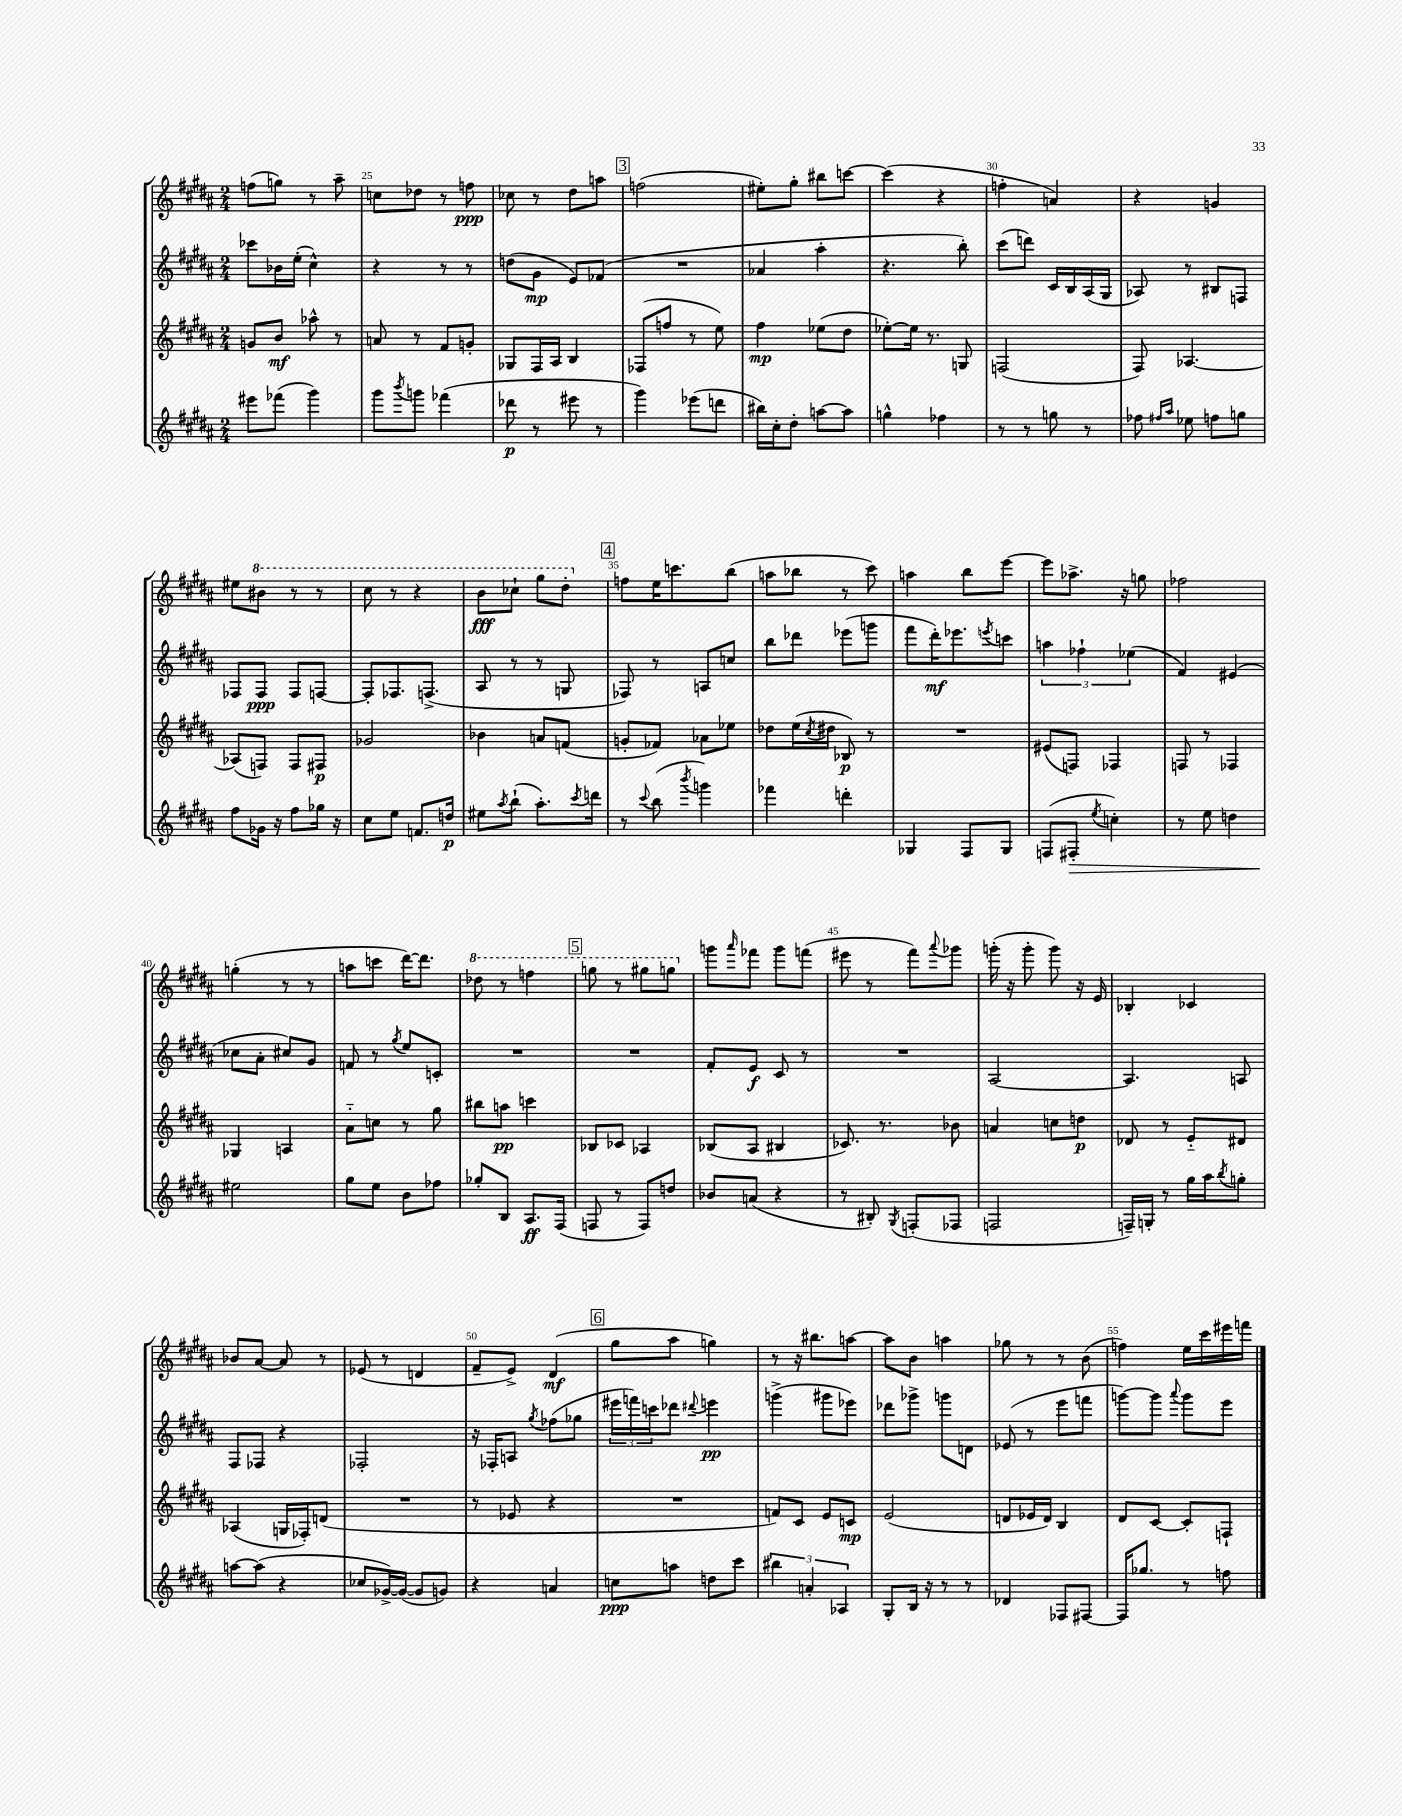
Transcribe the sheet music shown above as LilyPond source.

<<
\new StaffGroup <<
\new Staff = "s0" {
    \clef treble \key b \major \numericTimeSignature \time 2/4
    f''8( g''8) r8 ais''8-- |
    c''8 des''8 r8 f''8\ppp |
    ces''8 r8 dis''8 a''8 |
    \mark \markup { \box "3" } f''2( |
    eis''8-.) gis''8-. bis''8 c'''8~ |
    c'''4( r4 |
    f''4-. a'4) |
    r4 g'4 |
    eis''8 \ottava #1 bis''8 r8 r8 |
    cis'''8 r8 r4 |
    b''8\fff ces'''8-! gis'''8 dis'''8-. \ottava #0 |
    \mark \markup { \box "4" } f''8 e''16 c'''8. b''8( |
    a''8 bes''8 r8 cis'''8) |
    a''4 b''8 e'''8~ |
    e'''8 aes''8.-> r16 g''8 |
    fes''2 |
    g''4-.( r8 r8 |
    a''8 c'''8 dis'''16~) dis'''8. |
    \ottava #1 des'''8 r8 f'''4 |
    \mark \markup { \box "5" } g'''8 r8 gis'''8 g'''8 \ottava #0 |
    g'''8 \grace { ais'''16 } fes'''8 g'''8 f'''8( |
    eis'''8 r8 fis'''8) \appoggiatura { ais'''8 } ges'''8 |
    g'''16-.( r16 g'''8-. g'''8) r16 e'16 |
    bes4-. ces'4 |
    bes'8 ais'8~ ais'8 r8 |
    ees'8( r8 d'4 |
    fis'8-- e'8->) dis'4\mf( |
    \mark \markup { \box "6" } gis''8 ais''8 g''4) |
    r8 r16 bis''8. a''8~ |
    a''8 b'8 a''4 |
    ges''8 r8 r8 b'8( |
    f''4) e''16 cis'''16 eis'''16 f'''16 \bar "|." |
}
\new Staff = "s1" {
    \clef treble \key b \major \numericTimeSignature \time 2/4
    ces'''8 bes'16 e''16-.( cis''4-^) |
    r4 r8 r8 |
    d''8( gis'8\mp e'8) fes'8( |
    \mark \markup { \box "3" } R2 |
    aes'4 ais''4-. |
    r4. b''8-.) |
    cis'''8( d'''8) cis'16 b16 ais16( gis16 |
    aes8) r8 bis8 f8 |
    fes8 fes8\ppp fes8 f8~ |
    f8-. fes8. f8.->( |
    ais8 r8 r8 g8 |
    \mark \markup { \box "4" } fes8) r8 a8 c''8 |
    b''8 des'''8 ees'''8( g'''8 |
    fis'''8 dis'''16-.\mf) ees'''8. \acciaccatura { e'''8 } c'''8 |
    \tuplet 3/2 { a''4 fes''4-! ees''4( } |
    fis'4) eis'4( |
    ces''8 ais'8-. cis''8) gis'8 |
    f'8 r8 \acciaccatura { gis''8 } e''8 c'8-. |
    R2 |
    \mark \markup { \box "5" } R2 |
    fis'8-. e'8\f cis'8 r8 |
    R2 |
    ais2~ |
    ais4. a8 |
    fis8 fes8 r4 |
    fes2-. |
    r16 fes16-. a8 \acciaccatura { gis''8 } fes''8( ges''8 |
    \mark \markup { \box "6" } \tuplet 3/2 { eis'''16 f'''16) c'''16 } des'''8 \appoggiatura { dis'''8 } e'''4\pp |
    g'''4->( gis'''8 ees'''8) |
    des'''8 ges'''8-> g'''8 d'8 |
    ees'8( r8 e'''8 f'''8 |
    g'''8~) g'''8 \appoggiatura { ais'''8 } g'''8 e'''8 \bar "|." |
}
\new Staff = "s2" {
    \clef treble \key b \major \numericTimeSignature \time 2/4
    g'8 b'8\mf aes''8-^ r8 |
    a'8 r8 fis'8 g'8-. |
    ges8 fis16 ais16 b4 |
    \mark \markup { \box "3" } fes8( f''8 r8 e''8) |
    fis''4\mp ees''8( dis''8 |
    ees''8~-.) ees''16 r8. g8 |
    f2( |
    fis8) aes4.~ |
    aes8( f8) f8 fis8\p |
    ges'2 |
    bes'4 a'8 f'8( |
    \mark \markup { \box "4" } g'8-. fes'8) aes'8 ees''8 |
    des''8 e''16( \acciaccatura { cis''8 } dis''16 bes8\p) r8 |
    R2 |
    eis'8( f8) fes4 |
    f8 r8 fes4 |
    ges4 a4 |
    ais'8-_ c''8 r8 gis''8 |
    bis''8 a''8\pp c'''4 |
    \mark \markup { \box "5" } bes8 ces'8 aes4 |
    bes8( ais8 bis4 |
    ces'8.) r8. bes'8 |
    a'4 c''8 d''8\p |
    des'8 r8 e'8-_ dis'8 |
    aes4( g16 fes16-.) d'8( |
    R2 |
    r8 ees'8 r4 |
    \mark \markup { \box "6" } R2 |
    f'8) cis'8 e'8 c'8\mp |
    e'2( |
    d'8 ees'16 d'16) b4 |
    dis'8 cis'8~ cis'8-. f8-! \bar "|." |
}
\new Staff = "s3" {
    \clef treble \key b \major \numericTimeSignature \time 2/4
    eis'''8 fes'''8( gis'''4) |
    gis'''8 \acciaccatura { b'''8 } g'''8 fes'''4( |
    des'''8\p r8 eis'''8 r8 |
    \mark \markup { \box "3" } gis'''4) ees'''8( d'''8 |
    bis''16) cis''16-. dis''8-. a''8~ a''8 |
    g''4-^ fes''4 |
    r8 r8 g''8 r8 |
    fes''8 \grace { fis''16 ais''16 } ees''8 f''8 g''8 |
    fis''8 ges'16 r16 fis''8 ges''16 r16 |
    cis''8 e''8 f'8. d''16\p |
    eis''8 \acciaccatura { ais''8 } b''8-!( ais''8.-.) \acciaccatura { cis'''8 } d'''16 |
    \mark \markup { \box "4" } r8 \appoggiatura { cis'''8 } b''8( \acciaccatura { b'''8 } g'''4) |
    fes'''4 d'''4-. |
    ges4 fis8 ges8 |
    f8( fis8-.\> \acciaccatura { e''8 } c''4-.) |
    r8 e''8 d''4 |
    eis''2\! |
    gis''8 e''8 b'8 fes''8 |
    ges''8-. b8 ais8.\ff fis16( |
    \mark \markup { \box "5" } f8 r8 f8) d''8 |
    bes'8 a'8( r4 |
    r8 bis8-.) \acciaccatura { gis8 } f8-.( fes8 |
    f2 |
    f16--) g16-. r8 gis''16 ais''16 \acciaccatura { b''8 } g''8-. |
    a''8~ a''8( r4 |
    ces''8 ges'16~->) ges'16~( ges'8 g'8) |
    r4 a'4 |
    \mark \markup { \box "6" } c''8\ppp a''8 d''8 cis'''8 |
    \tuplet 3/2 { bis''4 a'4-. aes4 } |
    gis8-. b16 r16 r8 r8 |
    des'4 fes8 fis8~ |
    fis16 ges''8. r8 f''8 \bar "|." |
}
>>
>>
\layout { \context { \Score currentBarNumber = #24 \override BarNumber.break-visibility = ##(#f #t #t) barNumberVisibility = #(every-nth-bar-number-visible 5) } }
